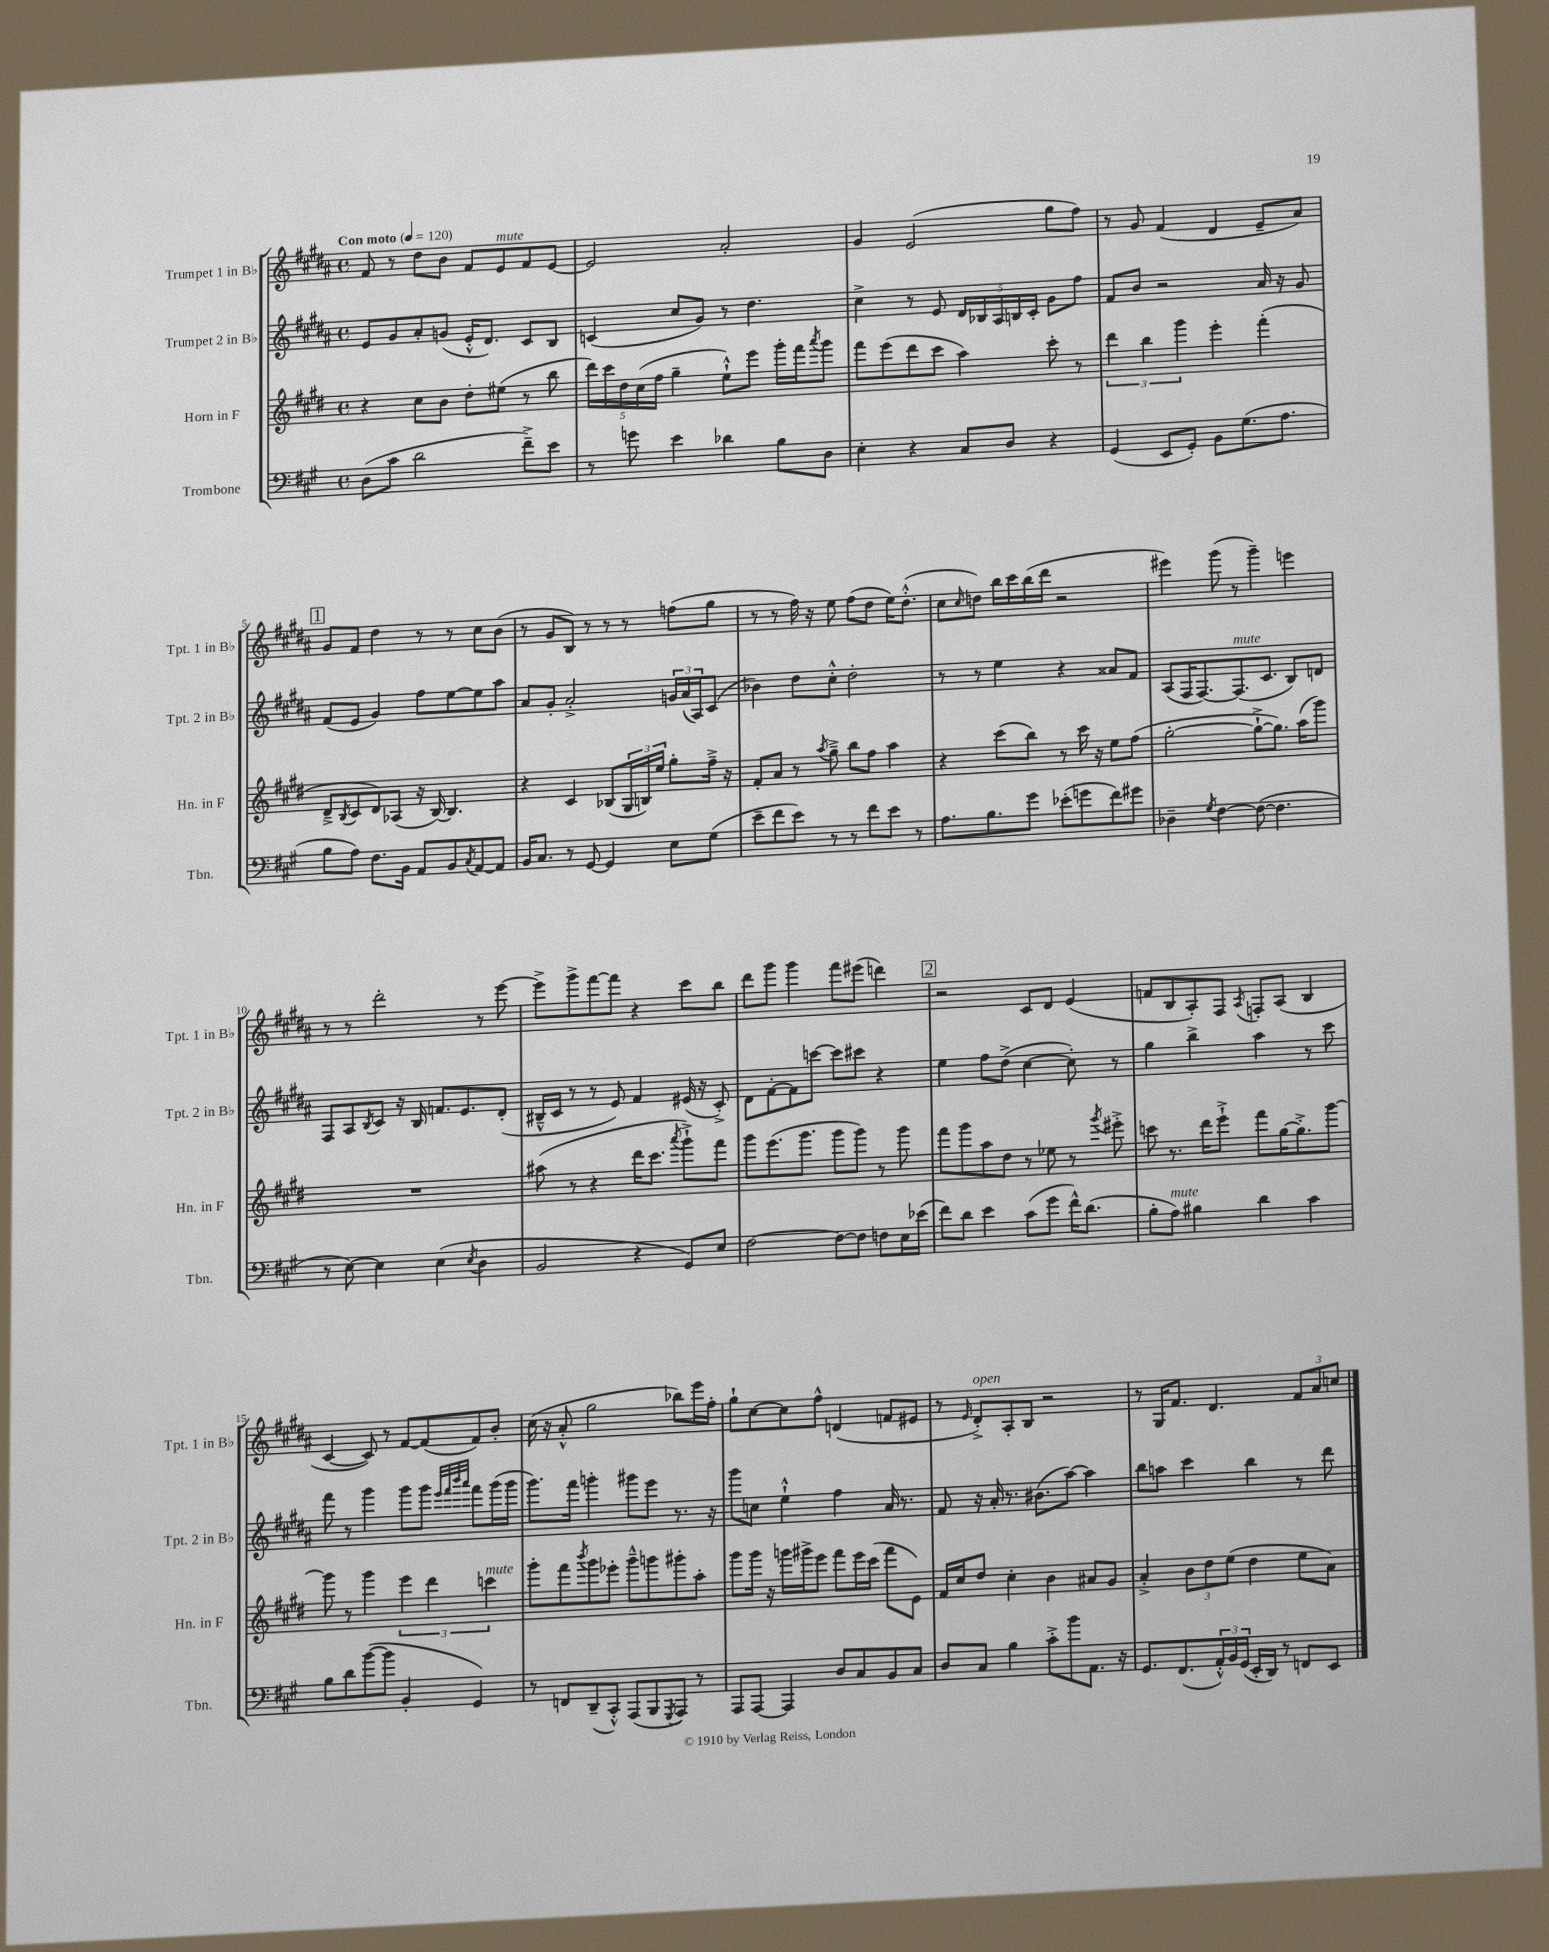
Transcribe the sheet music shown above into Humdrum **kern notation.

**kern	**kern	**kern	**kern
*part4	*part3	*part2	*part1
*staff4	*staff3	*staff2	*staff1
*I"Trombone	*I"Horn in F	*I"Trumpet 2 in B♭	*I"Trumpet 1 in B♭
*I'Tbn.	*I'Hn. in F	*I'Tpt. 2 in B♭	*I'Tpt. 1 in B♭
*clefF4	*clefG2	*clefG2	*clefG2
*k[f#c#g#]	*k[f#c#g#d#]	*k[f#c#g#d#a#]	*k[f#c#g#d#a#]
*M4/4	*M4/4	*M4/4	*M4/4
*met(c)	*met(c)	*met(c)	*met(c)
*MM120	*MM120	*MM120	*MM120
=1	=1	=1	=1
!	!	!	!LO:TX:a:B:t=Con moto
(8D\L	4r	8e/L	8f#/
8c#\J	.	8g#/	8r
2d\	8cc#\L	8a#'/	8dd#\L
.	8b\J	(8gn/J	8b\J
.	8dd#'\L	16e'^^/KL	8f#/L
.	.	8.d#/J)	.
!	!	!	!LO:TX:a:i:t=mute
.	(8ee#X\J	.	8e/
8f#~^\L)	8r	8c#/L	8f#/
8e\J	8bb\	8B/J	[8e/J
=2	=2	=2	=2
8r	20ddd#\LL)	(4cn/	2e/]
.	20ccc#\	.	.
.	20dd#\	.	.
8gn\	.	.	.
.	(20cc#\	.	.
.	20ff#\JJ	.	.
4e\	4gg#~\	8cc#/L	.
.	.	8g#/J)	.
4d-X\	8ee`^^\L)	8r	2a#'/
.	8eee\J	4.dd#\	.
8B\L	16ggg#'\LL	.	.
.	16fff#\J	.	.
.	8qaaa/	.	.
8D\J	8ggg#\J	.	.
=3	=3	=3	=3
4E'\	8fff#\L	4cc#^\	4g#/
.	(8eee\	.	.
4r	8ddd#\	8r	(2e/
.	8ccc#\J	8e/	.
8C#/L	4aa\)	20d#/LL	.
.	.	20B-X/	.
.	.	20A#/	.
8D/J	.	.	.
.	.	20Bn/	.
.	.	20c#'/JJ	.
4r	8ccc#'\	8g#\L	8gg#\L
.	8r	8ff#\J	8ff#\J)
=4	=4	=4	=4
(4GG#/	6ddd#\	8f#/L	8r
.	.	8b/J	8g#/
.	6bb\	.	.
8EE/L	.	2r	(4f#/
.	6ggg#\	.	.
8GG#'/J)	.	.	.
8BB\L	4eee'\	.	4d#/
(8.G#\	.	.	.
.	(4fff#'\	16a#/	8e~/L
8.A\J	.	16r	.
.	.	8g#/	8a#/J)
!!LO:LB:g=z
!!LO:REH:place=s1:t=1
=5	=5	=5	=5
8B\L	8d#~^/L	(8f#/L	8g#/L
.	8qB/	.	.
8A\J)	8c#/	8e/J	8f#/J
8.F#\L	8d#/)	4g#/)	4dd#\
.	(8A-X/J	.	.
16BB\Jk	.	.	.
8AA/L	16r	8ff#\L	8r
.	[16B/)	.	.
8BB/	4.B/]	[8ee\	8r
8qC#/	.	.	.
[8AA/	.	8ee\]	8cc#\L
8AA/J]	.	8aa#\J	(8b\J
=6	=6	=6	=6
16BB/KL	4r	8a#/L	8r
8.C#/J	.	.	.
.	.	8g#'/J	8g#/L
8r	4c#/	2a#'^/	8B/J)
[8GG#/	.	.	8r
4GG#/]	(8B-X/L	.	8r
.	24G#/L	.	8r
.	24Bn/)	.	.
.	24ee/JJ	.	.
8E\L	8gg#'\L	24gn/LL	(8ffn\L
.	.	(24a#/	.
.	.	24A#/J)	.
(8G#\J	16ff#~^\Jk	(8c#/J	8gg#\J
.	16r	.	.
=7	=7	=7	=7
8e~\L	8f#'/L	4b-X\)	8r
8f#\	8a/J	.	8r
8e\J)	8r	8dd#\L	16ff#\)
.	.	.	16r
.	8qaa/	.	.
8r	8gg#~^\	8cc#'^^\J	8ee\
8r	8bb\L	2dd#'\	(8ff#\L
8f#\L	8ff#\J	.	8dd#\J
8e\J	4aa\	.	16ee\KL)
.	.	.	(8.dd#'^^\J
8r	.	.	.
=8	=8	=8	=8
8.A\L	4r	8r	8cc#\L
.	.	.	16qqcc#/
.	.	8r	8ddn\J)
8.B\	.	.	.
.	(8ccc#\L	4ee\	16bb\LL
.	.	.	16ccc#\
8g#\J	8bb\J)	.	(16bb\
.	.	.	16ddd#\JJ
(8e-X'\L	8r	4r	2r
8gn\	16ccc#\	.	.
.	16r	.	.
8f#\)	8ee\L	8a##X/L	.
8g#X\J	(8ff#\J	8f#/J	.
=9	=9	=9	=9
4D-X~\	[2gg#'\	(8A#/L	4eee#X\)
.	.	16F#/K	.
.	.	[8.F#/)	.
8qG#/	.	.	.
[4F#\	.	.	(8ggg#\
!	!	!LO:TX:a:i:t=mute	!
.	.	(8.F#/]	8r
(8F#\_	8gg#`^\L_	.	4ggg#~\)
.	.	8.c#/J	.
4.F#\]	8.gg#\J])	.	.
.	.	8B/L)	4eeen\
.	(16aa\KL	.	.
.	8ggg#\J)	8dn/J	.
!!LO:LB:g=z
=10	=10	=10	=10
8r	1r	8F#/L	8r
[8E\)	.	8A#/	8r
.	.	8qB/	.
4E\]	.	8c#/J	2ddd#'\
.	.	16r	.
.	.	16B/	.
(4E\	.	8.fn/L	.
.	.	8.e/	.
8qE/	.	.	.
4D\	.	.	8r
.	.	(8d#'/J	[8eee\
=11	=11	=11	=11
2BB/	(8aa#X\	16B#X~^^/LL	8eee^\L]
.	.	16c#/JJ	.
.	8r	8r	8ggg#^\
.	4r	8r	[8fff#\
.	.	8e/)	8fff#\J]
4r	16ddd#\KL	4f#/	4r
.	8.ccc#\J	.	.
.	8qaaa/	.	.
8GG#/L)	8ggg#`^\L)	(16e#X/	8ccc#\L
.	.	16r	.
8E/J	8fff#\J	8c#'^/)	8bb\J
=12	=12	=12	=12
[2F#\	8ggg#\L	8d#\L	8ddd#\L
.	(8.eee\	[8f#'\	8ggg#\J
.	.	8f#\]	4ggg#\
.	8.ggg#\J	.	.
.	.	[8cccn\J	.
8F#\L_	8ggg#\L	8ccc\L]	8fff#\L
8F#\J]	8ggg#\J)	8ccc#X\J	(8eee#X\J
8Fn\L	8r	4r	4dddn\)
16E\L	8ggg#\	.	.
(16e-X\JJ	.	.	.
!!LO:REH:place=s1:t=2
=13	=13	=13	=13
8f#\L)	8fff#\L	4ee\	2r
8d\J	8ggg#\	.	.
4e\	8aa\	8ff#\L	.
.	8dd#\J	(8dd#^\J	.
(8c#\L	8r	[4cc#\	8c#/L
8g#\J	8ee-X\	.	8d#/J
16f#^^\KL)	8r	8cc#'\])	(4e/
(8.d\J	.	.	.
.	8qggg#/	.	.
.	8eee#X'^\	8r	.
=14	=14	=14	=14
8B'\L	8cccn\	4gg#\	8fn/L
!LO:TX:a:i:t=mute	!	!	!
8A\J)	8.r	.	8B/
4B#X\	.	4bb^\	8A#'/)
.	16ddd#\KL	.	.
.	8eee`^\J	.	8F#/J
.	.	.	8qA#/
4d\	8fff#\L	4aa#\	8Fn'/L
.	[16gg#\K	.	(8A#/J
.	8.gg#'^\]	.	.
4c#\	.	8r	4B/
.	[8ggg#\J	8ccc#\	.
!!LO:LB:g=z
=15	=15	=15	=15
8B\L	8ggg#\]	8fff#\	[4c#/
8d\	8r	8r	.
([8b\	4ggg#\	4ggg#\	8c#/])
8b\J]	.	.	8r
4BB'/	6eee\	8ggg#\L	[8f#/L
.	.	8ggg#\J	(8f#/]
.	6ddd#\	.	.
.	.	32qqeee/LLL	.
.	.	32qqfff#/	.
.	.	32qqbbb/	.
.	.	32qqaaa#/JJJ	.
4GG#/)	.	8fff#\L	8f#/)
!	!LO:TX:a:i:t=mute	!	!
.	6cccn\	.	.
.	.	(16ggg#\L	8b'/J
.	.	16ggg#\JJ	.
=16	=16	=16	=16
8r	8ggg#'\L	8.ggg#\L)	(16cc#\
.	.	.	16r
8FFn/L	8fff#\	.	8a#'^^/
.	.	16fff#\Jk	.
.	8qbbb/	.	.
(8DD~/	8ggg#\	4gggn'\	2gg#\
8CC#'^^/J)	8eee-X'\J	.	.
(8AAA/L	8ggg#~^^\L	8ggg#X\L	.
8BBB/	8gggn\	8eee\J	.
8qGGG#/	.	.	.
8AAA/J)	8ggg#X'\	8.r	8bb-X\L)
8r	8aa'\J	.	16eee\L
.	.	16r	16ff#'\JJ
=17	=17	=17	=17
8AAA/L	8ggg#\L	8ggg#\L	8gg#`\L
[8AAA/J	16ggg#\Jk	8ccn\J	[8cc#\
.	16r	.	.
4AAA/]	16gggn\LL	4ee`^^\	8cc#\]
.	16ggg#X^\J	.	.
.	8eee\J	.	8ff#^^\J
8D/L	8fff#\L	4ff#\	(4dn/
8C#/	16eee\L	.	.
.	(16ccc#\JJ	.	.
8BB/	8fff#\L	16a#/	8fn/L
.	.	8.r	.
8C#/J	8e\J)	.	8e#X/J
=18	=18	=18	=18
8D/L	16f#/LL	8f#/	8r
.	16cc#/J	.	.
.	.	.	16qqe/
!	!	!	!LO:TX:a:i:t=open
8C#/J	8dd#/J	16r	8d#'^/L)
.	.	16a#'/	.
4B\	4cc#'\	8.r	8A#'/
.	.	.	8B/J
.	.	(8.b#X\L	.
8c#'^\L	4b\	.	2r
8b\	.	[8aa#\J)	.
8.AA\J	8a#X/L	4aa#\]	.
.	8g#/J	.	.
16r	.	.	.
=19	=19	=19	=19
8.GG#/L	4a'^/	8bb\L	8r
.	.	8aan\J	16G#/KL
(8.FF#/	.	.	8.f#/J
.	12b\L	4ccc#\	.
.	12dd#\	.	.
24AA'^^/L)	.	.	4.d#/
24BB/	(12ee\J	.	.
(24GG#/JJ	.	.	.
16EE'/LL	4dd#\	4bb\	.
16DD/JJ)	.	.	.
8r	.	.	.
8FFn/L	8ee\L	8r	12f#/L
.	.	.	12a#/
8EE/J	8a\J)	8ddd#\	.
.	.	.	12ccn/J
==	==	==	==
*-	*-	*-	*-
